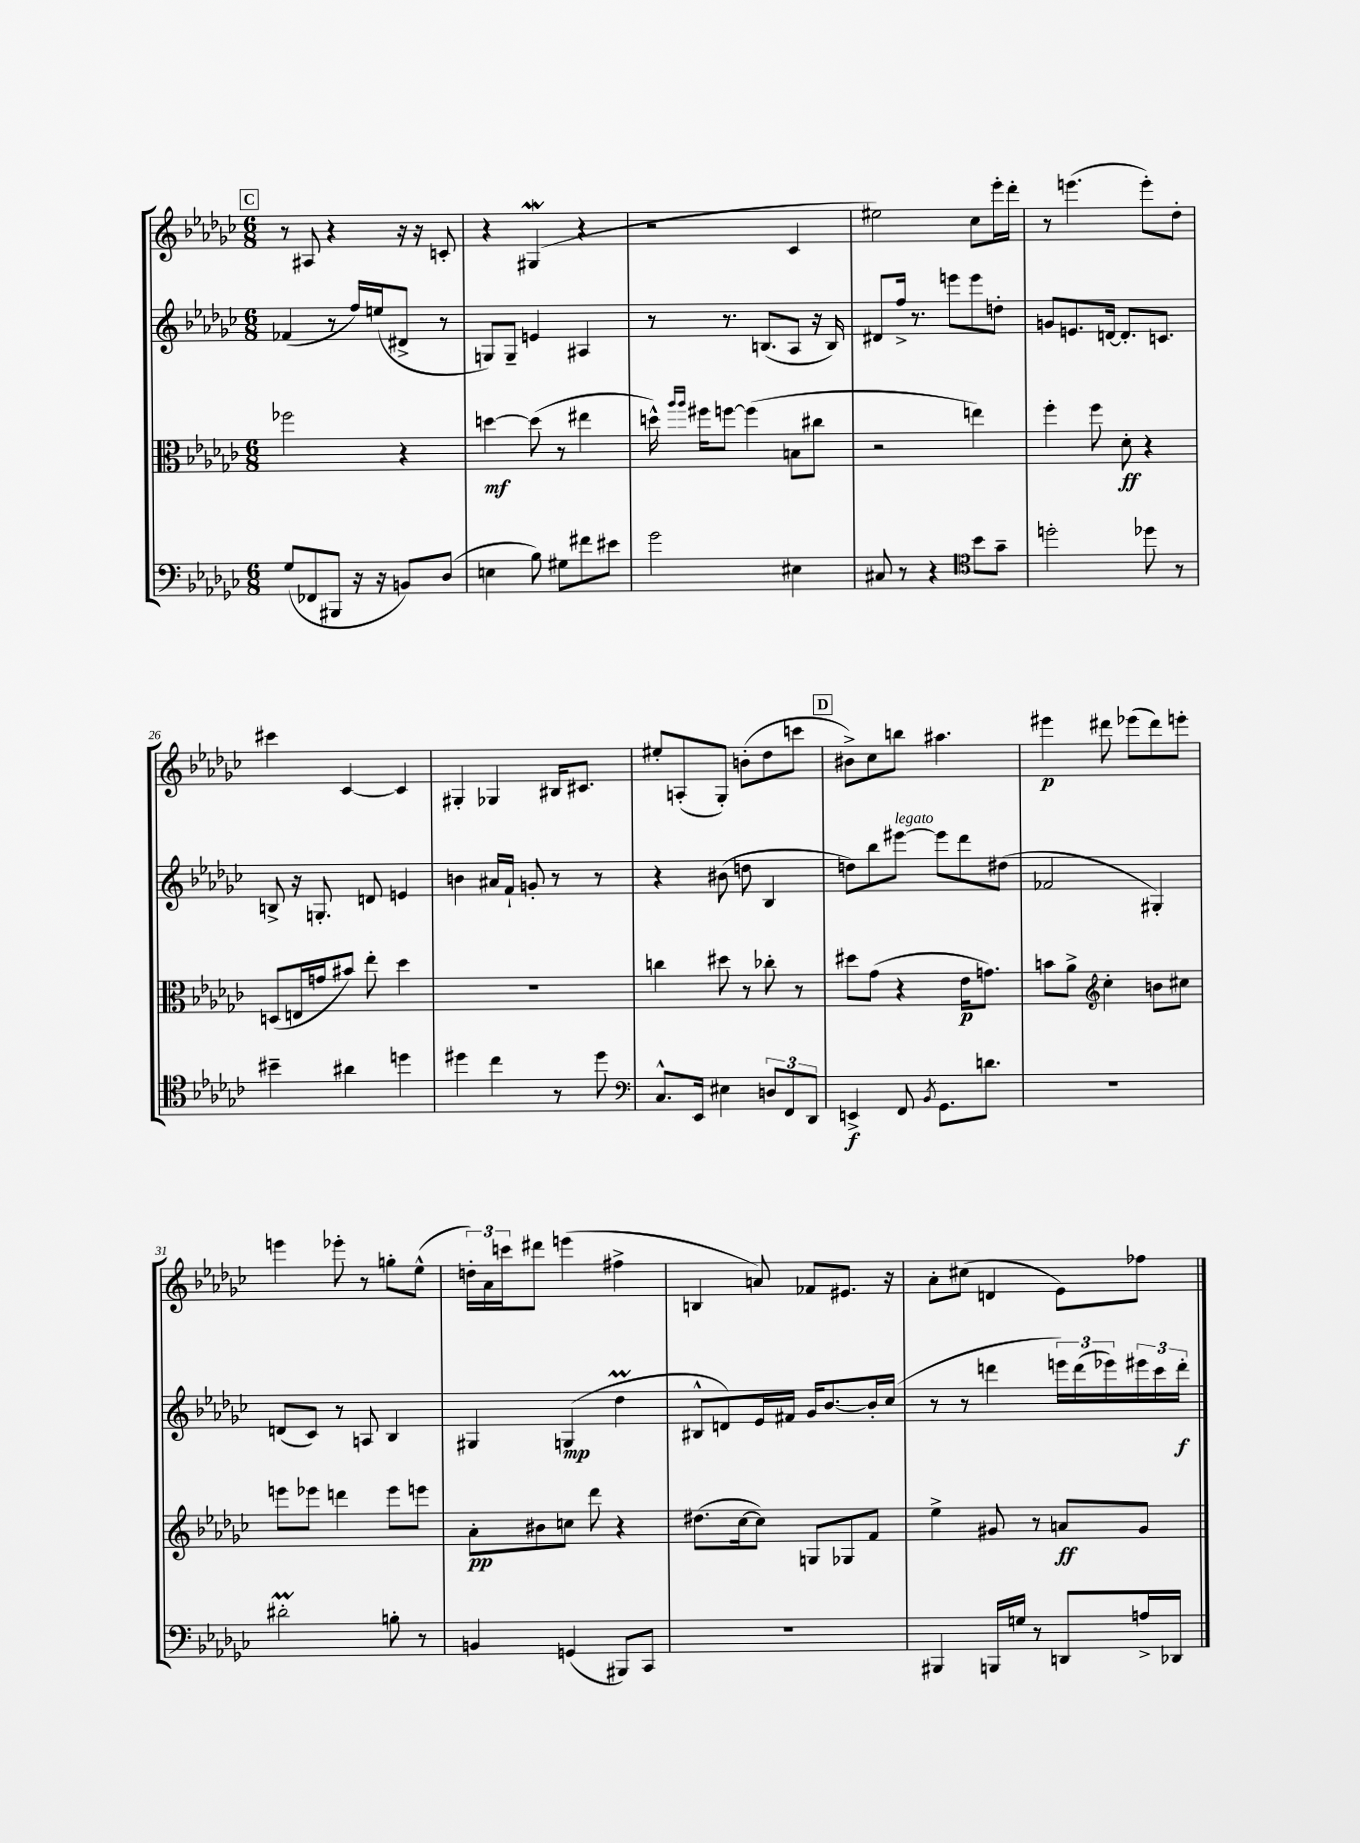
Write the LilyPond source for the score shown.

<<
\new StaffGroup <<
\new Staff = "s0" {
    \clef treble \key ges \major \numericTimeSignature \time 6/8
    \mark \markup { \box "C" } r8 ais8 r4 r16 r16 c'8-. |
    r4 gis4\mordent( r4 |
    r2 ces'4 |
    eis''2) ces''8 ees'''16-. des'''16-. |
    r8 e'''4.( e'''8-.) des''8-. |
    cis'''4 ces'4~ ces'4 |
    gis4-. ges4 bis16 cis'8. |
    eis''8-. a8-.( ges8-.) b'8-.( des''8 c'''8 |
    \mark \markup { \box "D" } bis'8->) ces''8 b''8 ais''4. |
    eis'''4\p dis'''8 ees'''8( dis'''8) e'''8-. |
    e'''4 ees'''8-. r8 g''8-. ees''8-^( |
    \tuplet 3/2 { d''16-.) aes'16 c'''16 } dis'''8 e'''4( fis''4-> |
    b4 a'8) fes'8 eis'8. r16 |
    aes'8-. cis''8( d'4 ees'8) fes''8 \bar "|." |
}
\new Staff = "s1" {
    \clef treble \key ges \major \numericTimeSignature \time 6/8
    \mark \markup { \box "C" } fes'4( r8 f''16) e''16( dis'8-> r8 |
    g8) g8-- e'4 ais4 |
    r8 r8. b8.( aes8 r16 b16) |
    dis'8 f''16-> r8. e'''8 e'''8 d''8-. |
    g'8 e'8. d'16~ d'8.-. c'8. |
    b8-> r16 g8.-. d'8 e'4 |
    b'4 ais'16 f'16-! g'8-. r8 r8 |
    r4 bis'8( d''8 bes4 |
    \mark \markup { \box "D" } d''8) bes''8 eis'''8~^\markup { \italic "legato" } eis'''8 des'''8 dis''8( |
    fes'2 gis4-.) |
    d'8( ces'8) r8 a8 bes4 |
    gis4 g4\mp( des''4\prall |
    bis8-^ d'8) ees'16 fis'16 ges'16 bes'8.~ bes'16-. ces''16( |
    r8 r8 d'''4 \tuplet 3/2 { e'''16) d'''16( ees'''16) } \tuplet 3/2 { eis'''16 ces'''16 d'''16-.\f } \bar "|." |
}
\new Staff = "s2" {
    \clef alto \key ges \major \numericTimeSignature \time 6/8
    \mark \markup { \box "C" } fes''2 r4 |
    d''4~\mf d''8( r8 eis''4 |
    d''16-^) \grace { aes''16 aes''16 } fis''16 f''8~ f''4( b8 cis''8 |
    r2 e''4) |
    f''4-. f''8 des'8-.\ff r4 |
    d8( e16 g'16 bis'8) ees''8-. des''4 |
    R2. |
    c''4 dis''8 r8 ces''8-. r8 |
    \mark \markup { \box "D" } dis''8 ges'8( r4 ees'16\p g'8.) |
    b'8 aes'8-> \clef treble ces''4-. b'8 cis''8 |
    e'''8 ees'''8 d'''4 ees'''8 e'''8 |
    aes'8-.\pp bis'8 c''8 des'''8 r4 |
    dis''8.( ces''16~ ces''8) g8 ges8 f'8 |
    ees''4-> gis'8 r8 a'8\ff gis'8 \bar "|." |
}
\new Staff = "s3" {
    \clef bass \key ges \major \numericTimeSignature \time 6/8
    \mark \markup { \box "C" } ges8( fes,8 bis,,8 r16 r16 b,8) des8( |
    e4 bes8) gis8 fis'8 eis'8 |
    ges'2 eis4 |
    cis8 r8 r4 \clef tenor bes'8 ges'8-- |
    d''2-. des''8 r8 |
    bis'4-- ais'4 d''4 |
    dis''4 ces''4 r8 dis''8 |
    \clef bass ces8.-^ ees,16 eis4 \tuplet 3/2 { d8 f,8 des,8 } |
    \mark \markup { \box "D" } e,4->\f f,8 \acciaccatura { bes,8 } ges,8. d'8. |
    R2. |
    dis'2-.\prall b8-. r8 |
    b,4 g,4( bis,,8) ces,8 |
    r2. |
    bis,,4 b,,16 g16 r8 d,8 a16-> des,16 \bar "|." |
}
>>
>>
\layout { \context { \Score currentBarNumber = #21 } }
